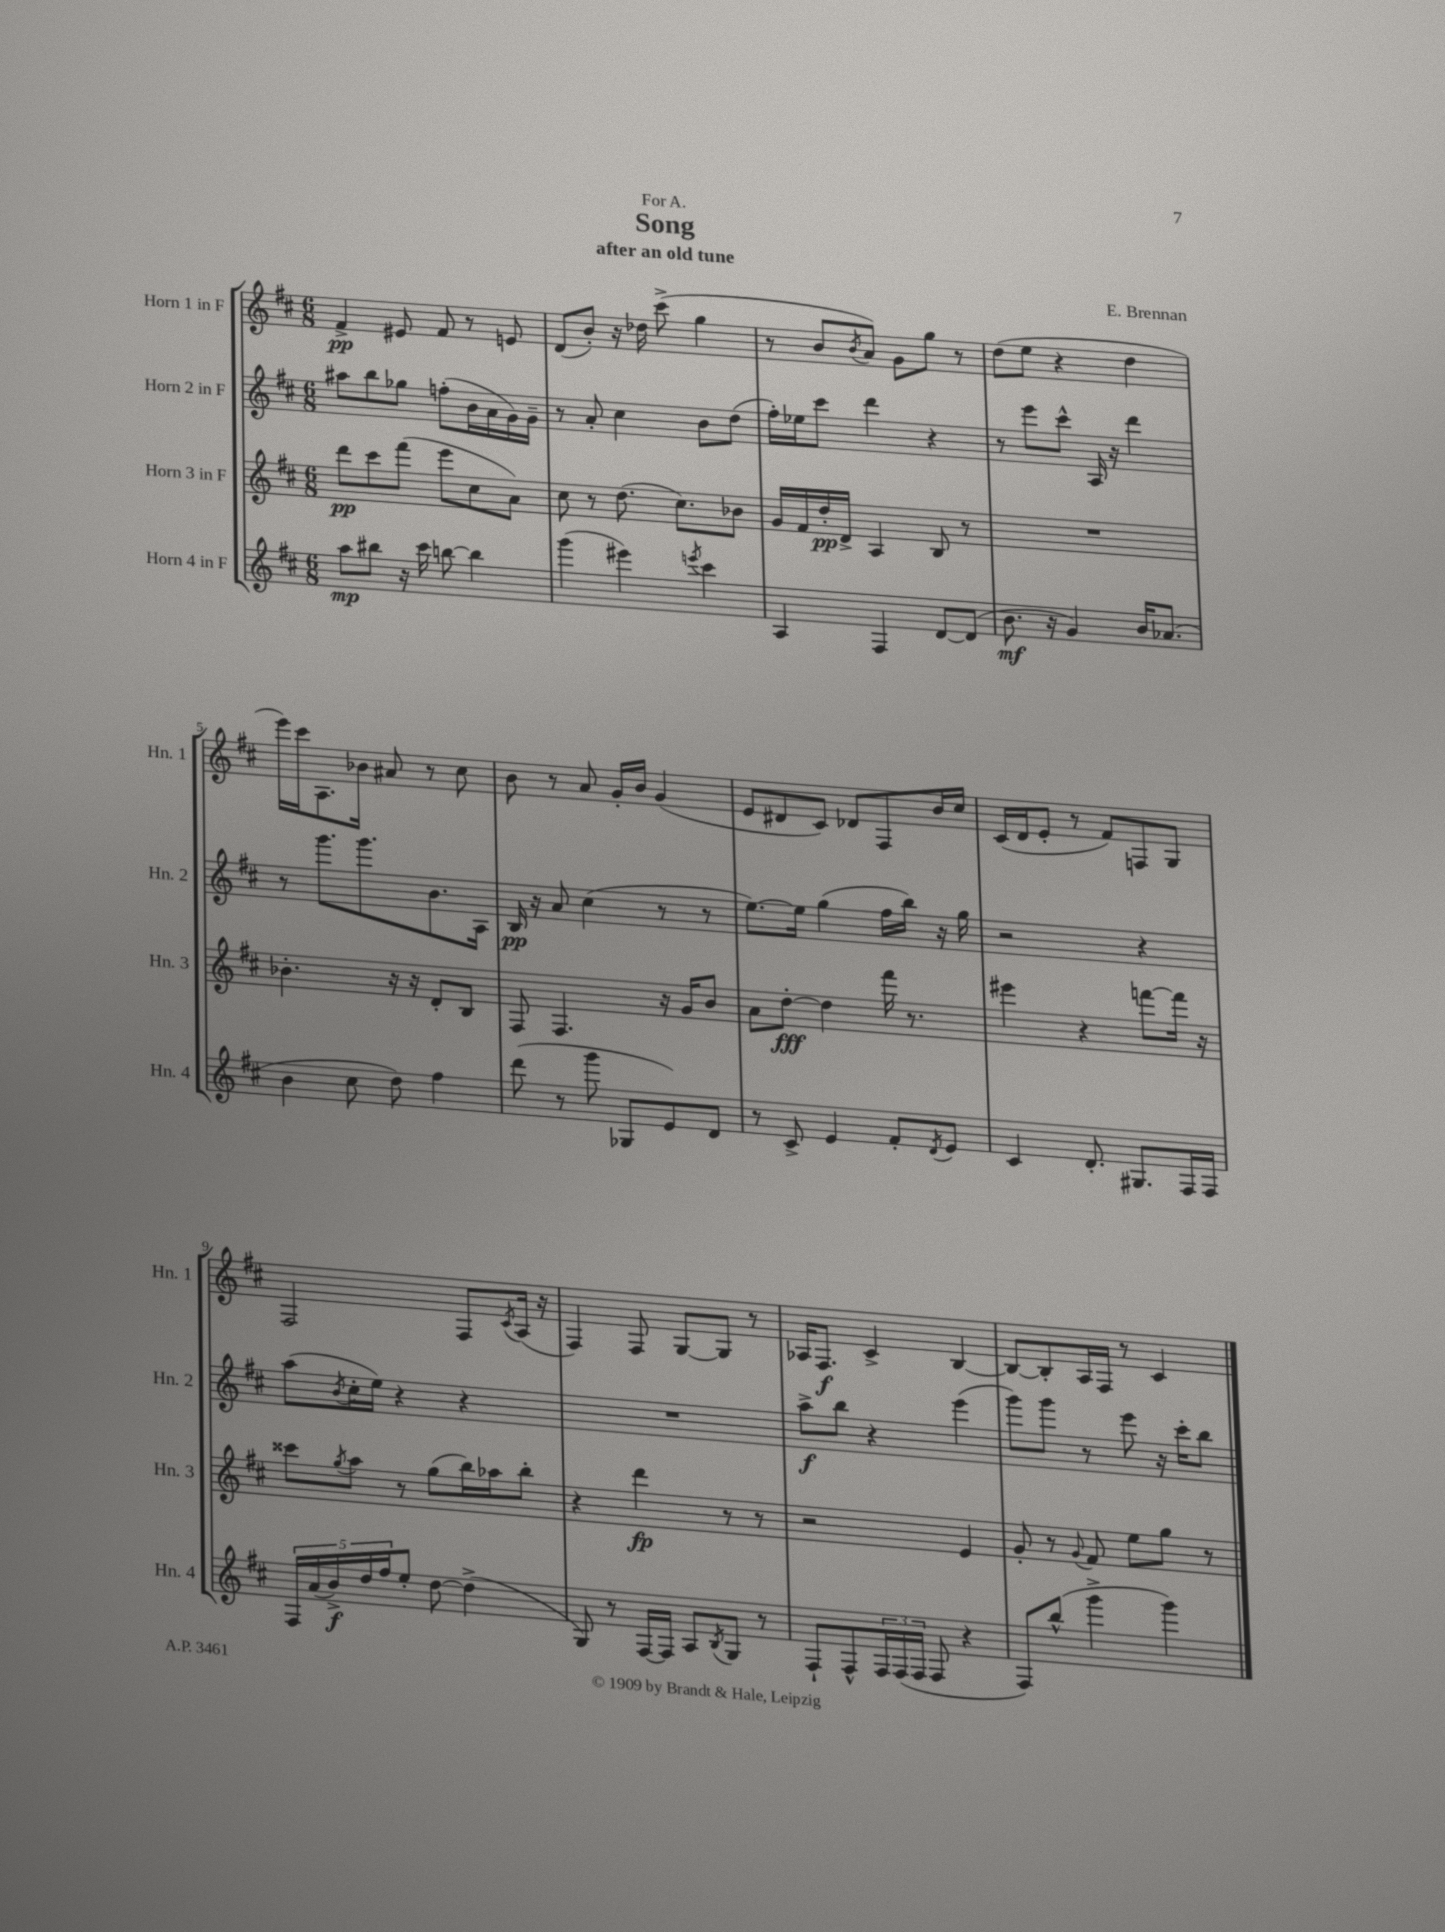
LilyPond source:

\header { title = "Song" composer = "E. Brennan" subtitle = "after an old tune" dedication = "For A." }
<<
\new StaffGroup <<
\new Staff = "s0" \with { instrumentName = "Horn 1 in F" shortInstrumentName = "Hn. 1" } {
    \clef treble \key d \major \numericTimeSignature \time 6/8
    fis'4->\pp eis'8 fis'8 r8 e'8 |
    d'8( b'8-.) r16 des''16 cis'''8->( g''4 |
    r8 b'8 \acciaccatura { b'8 } a'8) g'8 g''8 r8 |
    d''8( e''8 r4 d''4 |
    e'''16) cis'''16 a8. bes'16 ais'8 r8 cis''8 |
    b'8 r8 a'8 g'16-. b'16 g'4( |
    e'8 dis'8 cis'8) des'8 fis8 b'16 cis''16 |
    cis'16( d'16 e'8-. r8 fis'8) f8 g8 |
    fis2 fis8 \acciaccatura { cis'8 } a16( r16 |
    fis4) fis8 g8~ g8 r8 |
    aes16 fis8.\f cis'4-> b4~ |
    b8~ b8-. a16 fis16 r8 cis'4 \bar "|." |
}
\new Staff = "s1" \with { instrumentName = "Horn 2 in F" shortInstrumentName = "Hn. 2" } {
    \clef treble \key d \major \numericTimeSignature \time 6/8
    ais''8 b''8 ges''8 f''8-.( b'16 a'16 g'16) g'16-- |
    r8 a'8-. cis''4 b'8 d''8( |
    fis''16-.) ees''16 cis'''8 d'''4 r4 |
    r8 e'''8 cis'''8-^ a16 r16 d'''4 |
    r8 g'''8. g'''8. b'8. a16 |
    b16\pp r16 a'8 cis''4( r8 r8 |
    e''8.~) e''16 g''4( fis''16 b''16) r16 g''16 |
    r2 r4 |
    a''8( \acciaccatura { b'8 } cis''16-. e''16) r4 r4 |
    R2. |
    a''8->\f b''8 r4 e'''4( |
    g'''8) g'''8 r8 e'''8 r16 cis'''16-. b''8 \bar "|." |
}
\new Staff = "s2" \with { instrumentName = "Horn 3 in F" shortInstrumentName = "Hn. 3" } {
    \clef treble \key d \major \numericTimeSignature \time 6/8
    d'''8\pp cis'''8 fis'''8( e'''8 cis''8 a'8) |
    cis''8 r8 d''8.( cis''8.) bes'8 |
    g'16 fis'16 d''16-.\pp d'16-> a4 b8 r8 |
    R2. |
    bes'4.-. r16 r16 d'8-. b8 |
    fis8 fis4. r16 g'16 b'8 |
    a'8 d''8~-.\fff d''4 fis'''16 r8. |
    eis'''4 r4 f'''8~ f'''16 r16 |
    cisis'''8 \acciaccatura { g''8 } a''8 r8 g''8( b''16) aes''16 b''8-. |
    r4 d'''4\fp r8 r8 |
    r2 e'4 |
    g'8-. r8 \appoggiatura { g'8 } fis'8 e''8 g''8 r8 \bar "|." |
}
\new Staff = "s3" \with { instrumentName = "Horn 4 in F" shortInstrumentName = "Hn. 4" } {
    \clef treble \key d \major \numericTimeSignature \time 6/8
    a''8\mp bis''8 r16 cis'''16 b''8~ b''4 |
    g'''4( eis'''4) \acciaccatura { e'''8 } cis'''4 |
    a4 fis4 d'8~ d'8( |
    b'8.\mf r16 g'4) b'16 aes'8.( |
    b'4 cis''8 d''8) fis''4 |
    d'''8( r8 g'''8 ges8 e'8) d'8 |
    r8 cis'8-> e'4 fis'8-. \acciaccatura { d'8 } e'8 |
    cis'4 d'8.-. gis8. fis16 fis16 |
    \tuplet 5/4 { fis16 a'16( b'16->\f) d''16 fis''16 } e''8-. d''8~ d''4->( |
    g8) r8 fis16~ fis16 a8 \acciaccatura { b8 } g8 r8 |
    fis8-! fis8-^ \tuplet 3/2 { fis16 fis16( fis16 } fis8 r4 |
    fis8) b''8-^( g'''4-> g'''4) \bar "|." |
}
>>
>>
